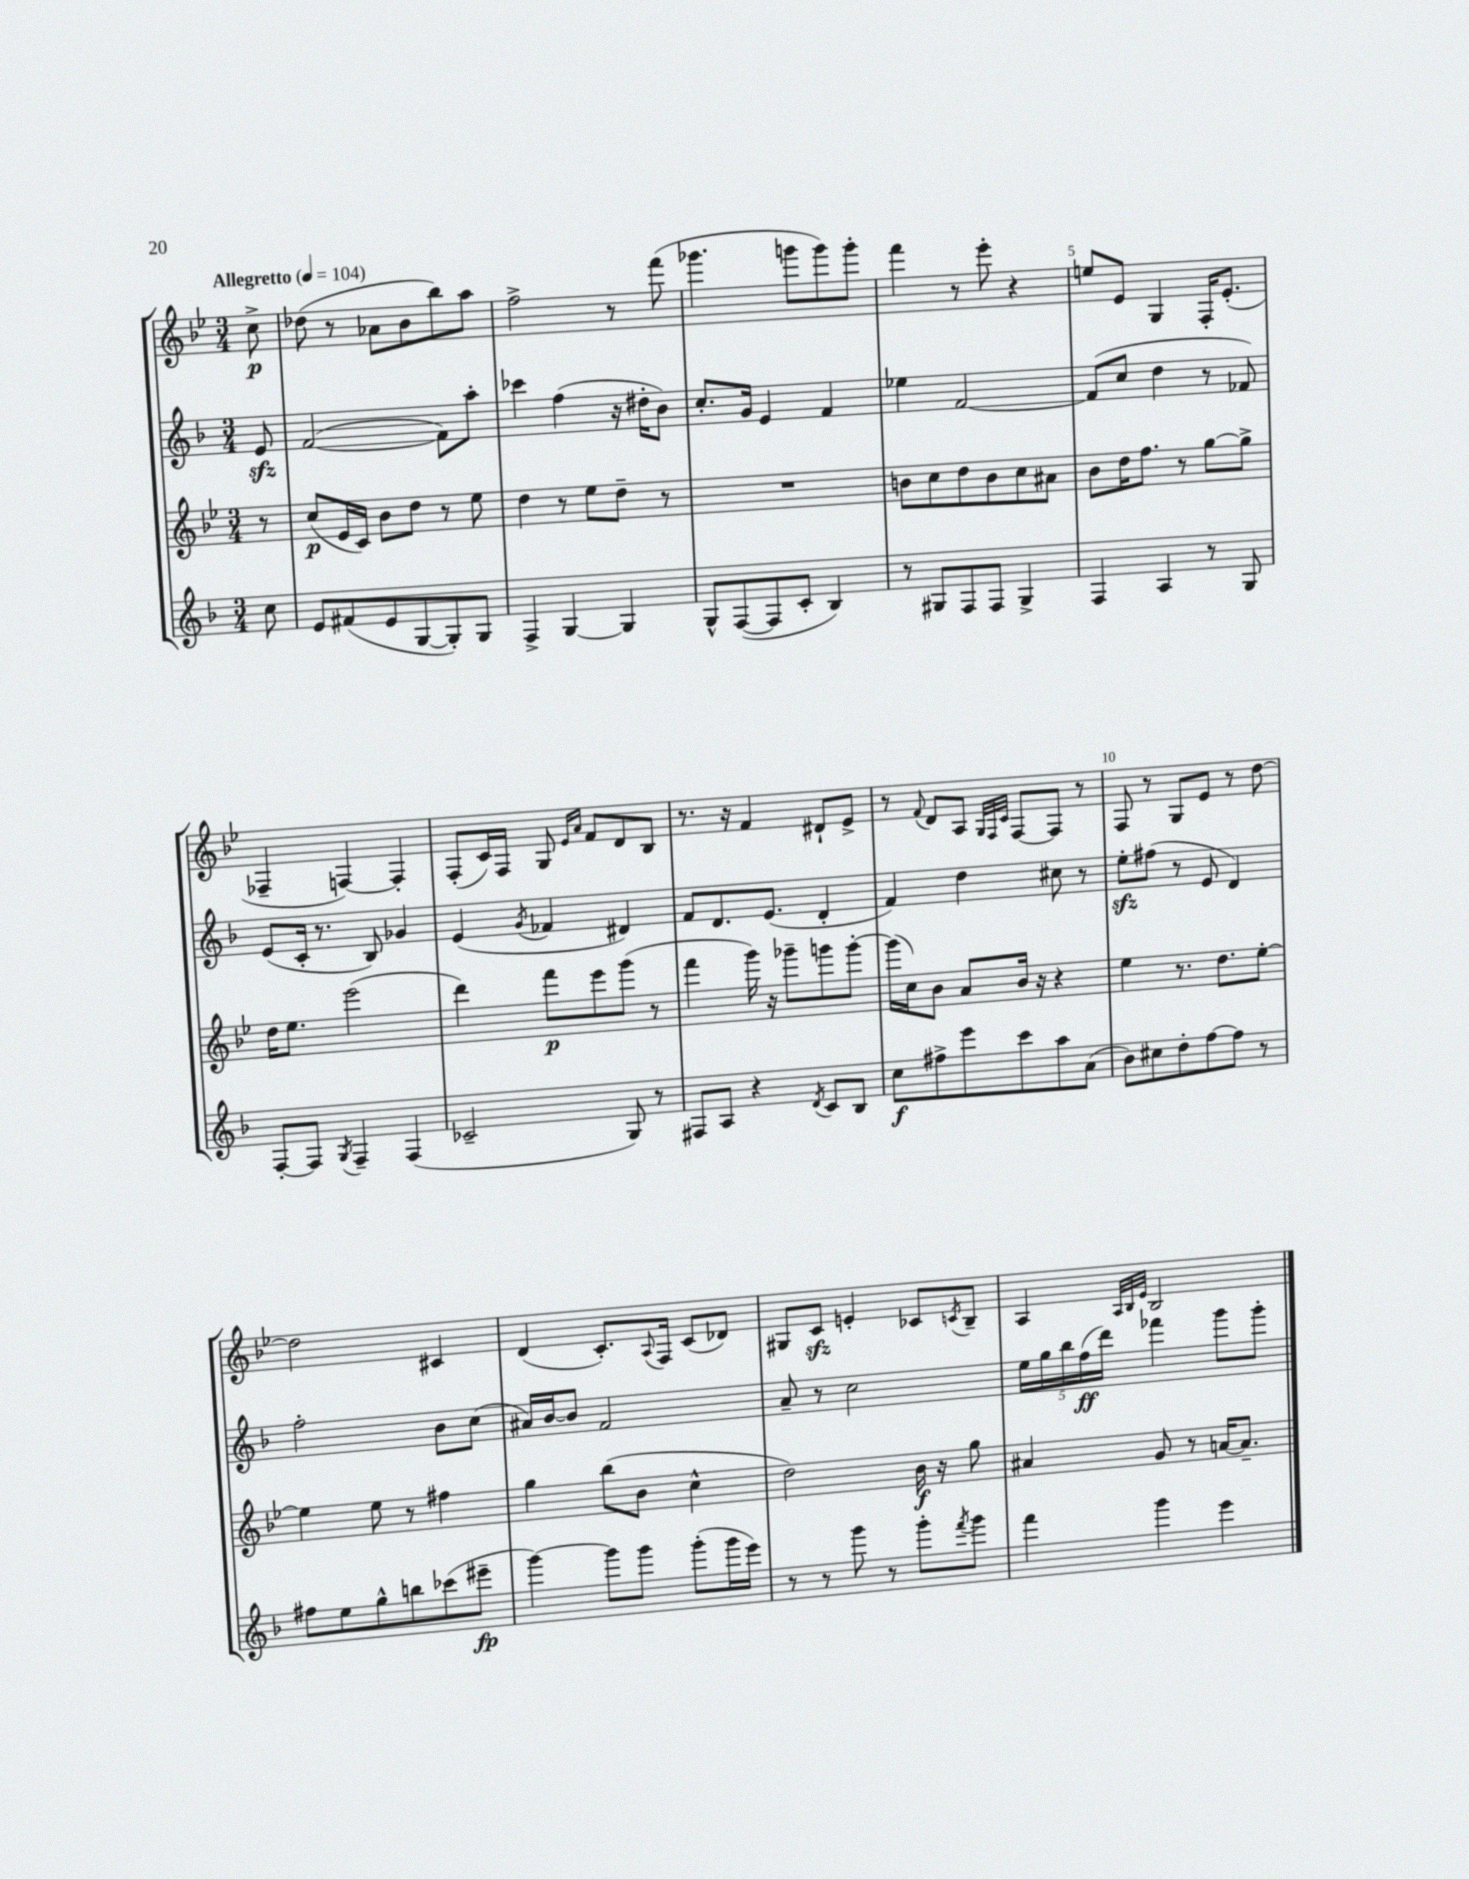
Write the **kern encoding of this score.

**kern	**dynam	**kern	**dynam	**kern	**dynam	**kern	**dynam
*part4	*part4	*part3	*part3	*part2	*part2	*part1	*part1
*staff4	*staff4	*staff3	*staff3	*staff2	*staff2	*staff1	*staff1
*clefG2	*	*clefG2	*	*clefG2	*	*clefG2	*
*k[b-]	*	*k[b-e-]	*	*k[b-]	*	*k[b-e-]	*
*M3/4	*	*M3/4	*	*M3/4	*	*M3/4	*
*MM104	*	*MM104	*	*MM104	*	*MM104	*
=	=	=	=	=	=	=	=
!	!	!	!	!	!	!LO:TX:a:B:t=Allegretto	!
8cc\	.	8r	.	8ezz/	.	8cc^\	p
=1	=1	=1	=1	=1	=1	=1	=1
8e/L	.	(8cc/L	p	([2f/	.	(8dd-X\	.
(8f#X/	.	16e-/L	.	.	.	8r	.
.	.	16c/JJ)	.	.	.	.	.
8e/	.	8b-\L	.	.	.	8a-X\L	.
[8G/	.	8dd\J	.	.	.	8b-\	.
8G'/])	.	8r	.	8f\L])	.	8bb-\)	.
8G/J	.	8ee-\	.	8aa'\J	.	8aa\J	.
=2	=2	=2	=2	=2	=2	=2	=2
4F^/	.	4dd\	.	4ccc-X\	.	2ff^\	.
[4G/	.	8r	.	(4ff\	.	.	.
.	.	8ee-\L	.	.	.	.	.
4G/]	.	8dd~\J	.	16r	.	8r	.
.	.	.	.	16dd#X'\KL	.	.	.
.	.	8r	.	8b-\J)	.	(8fff\	.
=3	=3	=3	=3	=3	=3	=3	=3
8G^^/L	.	2.r	.	8.cc'/L	.	4.ggg-X\	.
([8F/	.	.	.	.	.	.	.
.	.	.	.	16g/Jk	.	.	.
8F/]	.	.	.	4e/	.	.	.
8c'/J	.	.	.	.	.	8gggn\L	.
4B-/)	.	.	.	4f/	.	8ggg\)	.
.	.	.	.	.	.	8ggg'\J	.
=4	=4	=4	=4	=4	=4	=4	=4
8r	.	8bn\L	.	4ee-X\	.	4fff\	.
8G#X/L	.	8cc\	.	.	.	.	.
8F/	.	8dd\	.	[2f/	.	8r	.
8F/J	.	8b\	.	.	.	8eee-'\	.
4G#^/	.	8cc\	.	.	.	4r	.
.	.	8a#X\J	.	.	.	.	.
=5	=5	=5	=5	=5	=5	=5	=5
4F/	.	8b-\L	.	(8f/L]	.	8een/L	.
.	.	16dd\K	.	8cc/J	.	8e-/J	.
.	.	8.ff\J	.	.	.	.	.
4A/	.	.	.	4dd\	.	4G/	.
.	.	8r	.	.	.	.	.
8r	.	[8gg\L	.	8r	.	16F'/KL	.
.	.	.	.	.	.	(8.e-'/J	.
8G/	.	8gg^\J]	.	8f-X/)	.	.	.
!!LO:LB:g=z
=6	=6	=6	=6	=6	=6	=6	=6
[8F'/L	.	16dd\KL	.	(8e/L	.	4F-X~/	.
.	.	8.ee-\J	.	.	.	.	.
8F/J]	.	.	.	16c'/Jk	.	.	.
.	.	.	.	8.r	.	.	.
8qG/	.	.	.	.	.	.	.
4F~/	.	(2eee-\	.	.	.	[4Fn/)	.
.	.	.	.	8B-/)	.	.	.
(4F/	.	.	.	4g-X/	.	4F'/]	.
=7	=7	=7	=7	=7	=7	=7	=7
2c-X~/	.	4ddd\)	.	(4e/	.	(8F'/L	.
.	.	.	.	.	.	16c/L)	.
.	.	.	.	.	.	16F/JJ	.
.	.	.	.	8qg/	.	.	.
.	.	8fff\L	p	4f-X/	.	8G/	.
.	.	.	.	.	.	16qqe-/LL	.
.	.	.	.	.	.	16qqa/JJ	.
.	.	8eee-\	.	.	.	8f/L	.
8G/)	.	(8ggg\J	.	4d#X/)	.	8d/	.
8r	.	8r	.	.	.	8B-/J	.
=8	=8	=8	=8	=8	=8	=8	=8
8F#X/L	.	4fff\	.	8f/L	.	8.r	.
8A/J	.	.	.	8.d/	.	.	.
.	.	.	.	.	.	16r	.
4r	.	16ggg\)	.	.	.	4f/	.
.	.	16r	.	(8.e/J	.	.	.
.	.	8ggg-X~\L	.	.	.	.	.
8qd/	.	.	.	.	.	.	.
8c/L	.	8gggn\	.	4d'/	.	8d#X`/L	.
8B-/J	.	[8ggg'\J	.	.	.	8e-^/J	.
=9	=9	=9	=9	=9	=9	=9	=9
8cc\L	f	(16ggg\LL]	.	4f/)	.	8r	.
.	.	16cc\J)	.	.	.	.	.
.	.	.	.	.	.	8qqf/	.
8ff#X^\	.	8b-\J	.	.	.	8d/L	.
8eee\	.	8a/L	.	4dd\	.	8A/J	.
.	.	.	.	.	.	32qqG/LLL	.
.	.	.	.	.	.	32qqF/	.
.	.	.	.	.	.	32qqc/JJJ	.
8ccc\	.	16b-/Jk	.	.	.	[8F/L	.
.	.	16r	.	.	.	.	.
8aa\	.	4r	.	8cc#X\	.	8F/J]	.
(8a\J	.	.	.	8r	.	8r	.
=10	=10	=10	=10	=10	=10	=10	=10
8b-\L)	.	4ee-\	.	8eezz'\L	.	8F/	.
8cc#X\	.	.	.	(8ff#X\J	.	8r	.
8dd'\	.	8.r	.	8r	.	8G/L	.
[8ff\	.	.	.	8e/	.	8e-/J	.
.	.	8.dd\L	.	.	.	.	.
8ff\J]	.	.	.	4d/)	.	8r	.
8r	.	[8ee-'\J	.	.	.	[8dd\	.
!!LO:LB:g=z
=11	=11	=11	=11	=11	=11	=11	=11
8ff#X\L	.	4ee-\]	.	2ff'\	.	2dd\]	.
8ee\	.	.	.	.	.	.	.
8gg^^\	.	8ee-\	.	.	.	.	.
8bbn\	.	8r	.	.	.	.	.
(8ccc-X\	.	4ff#X\	.	8b-\L	.	4c#X/	.
8eee#X~\J	fp	.	.	(8cc\J	.	.	.
=12	=12	=12	=12	=12	=12	=12	=12
[4ggg\)	.	4gg\	.	16a#X/LL)	.	(4d/	.
.	.	.	.	[16b-/J	.	.	.
.	.	.	.	8b-/J]	.	.	.
8ggg\L]	.	(8bb-\L	.	2f/	.	8.c'/L)	.
8ggg\J	.	8b-\J	.	.	.	.	.
.	.	.	.	.	.	8qqA/	.
.	.	.	.	.	.	16F/Jk	.
(8ggg'\L	.	4cc^^\	.	.	.	(8c/L	.
16ggg\L	.	.	.	.	.	8d-X/J)	.
16eee\JJ)	.	.	.	.	.	.	.
=13	=13	=13	=13	=13	=13	=13	=13
8r	.	2dd\)	.	8a~/	.	8G#X/L	.
8r	.	.	.	8r	.	8czz/J	.
8ggg\	.	.	.	2cc\	.	4en'/	.
8r	.	.	.	.	.	.	.
8ggg'\L	.	16b-\	f	.	.	8c-X/L	.
.	.	16r	.	.	.	.	.
8qfff/	.	.	.	.	.	8qcn/	.
8ggg\J	.	8gg\	.	.	.	8B-~/J	.
=14	=14	=14	=14	=14	=14	=14	=14
4fff\	.	4a#X/	.	20ee\LL	.	4A/	.
.	.	.	.	20gg\	.	.	.
.	.	.	.	20bb-\	.	.	.
.	.	.	.	(20ff\	ff	.	.
.	.	.	.	20ddd\JJ)	.	.	.
.	.	.	.	.	.	32qqA/LLL	.
.	.	.	.	.	.	32qqB-/	.
.	.	.	.	.	.	32qqe-/JJJ	.
4ggg\	.	8g/	.	4fff-X\	.	2B-/	.
.	.	8r	.	.	.	.	.
4eee\	.	[16an/KL	.	8ggg\L	.	.	.
.	.	8.a~/J]	.	.	.	.	.
.	.	.	.	8ggg'\J	.	.	.
==	==	==	==	==	==	==	==
*-	*-	*-	*-	*-	*-	*-	*-
